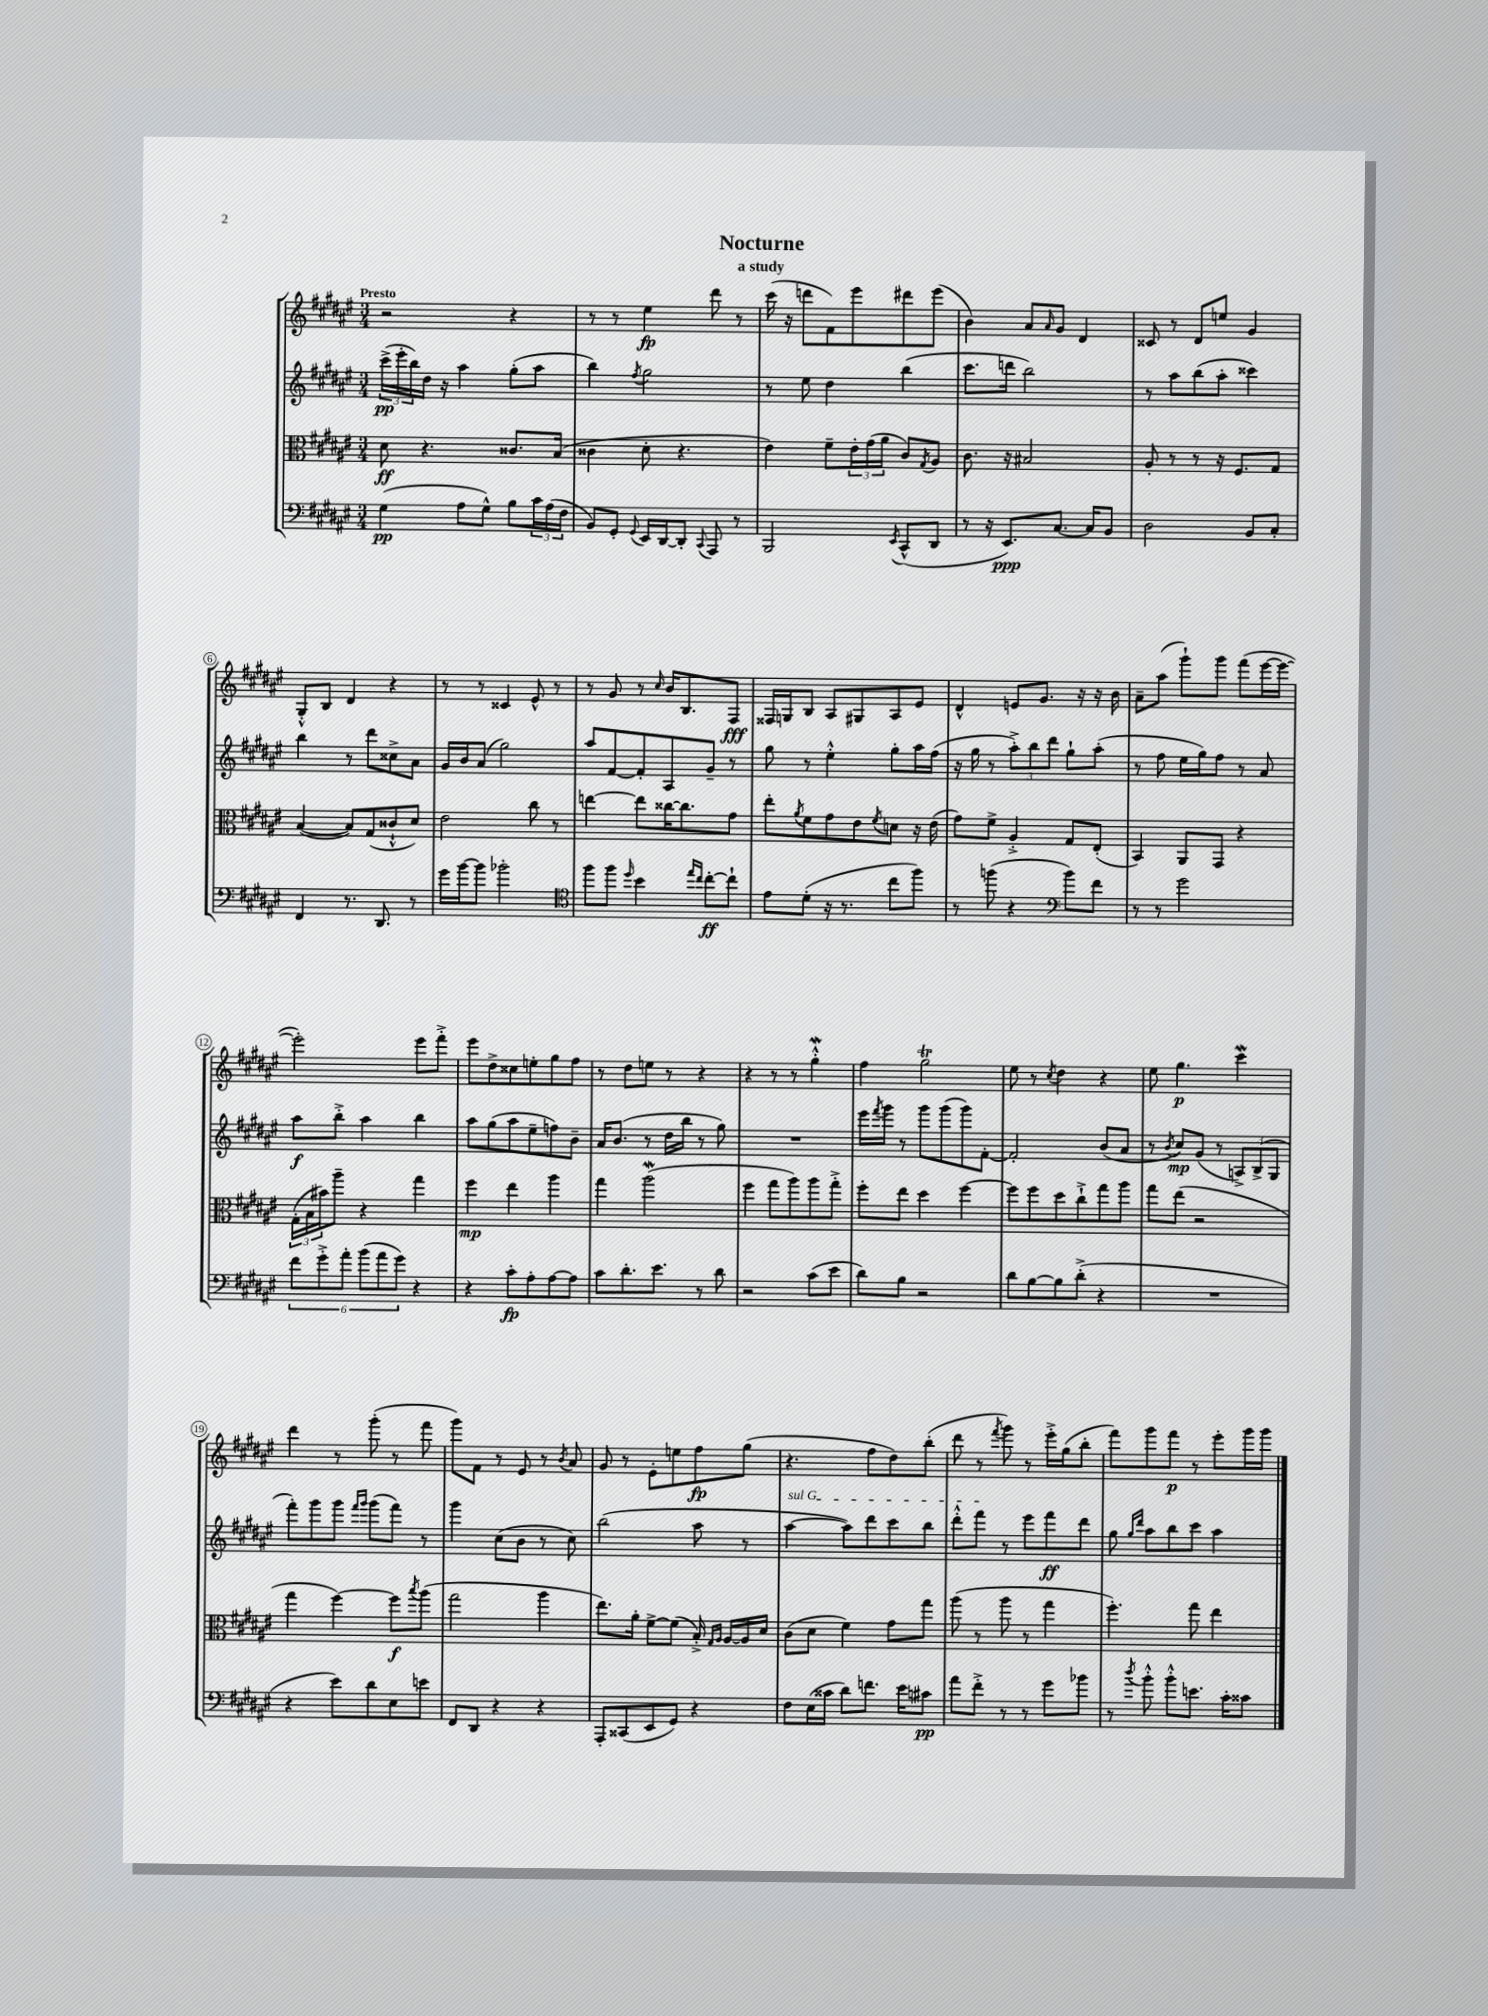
\header { title = "Nocturne" subtitle = "a study" }
<<
\new StaffGroup <<
\new Staff = "s0" {
    \clef treble \key fis \major \numericTimeSignature \time 3/4 \tempo "Presto"
    r2 r4 |
    r8 r8 eis''4\fp dis'''8 r8 |
    cis'''16( r16 d'''8 fis'8) eis'''8 dis'''8 eis'''8( |
    b'4) ais'8 \grace { ais'16 } gis'8 dis'4 |
    cisis'8 r8 dis'8 e''8 gis'4 |
    gis8-.-^ b8 dis'4 r4 |
    r8 r8 cisis'4 eis'8-^ r8 |
    r8 gis'8 r8 \grace { cis''16 } b'16 b8. fis8\fff |
    fisis16 g16 b8 ais8 gis8 ais8 eis'8 |
    dis'4-^ e'8 gis'8. r16 r16 b'16 |
    ais'8-- ais''8( gis'''8-!) gis'''8 fis'''8( eis'''16~ eis'''16~ |
    eis'''2-.) eis'''8 fis'''8-.-> |
    eis'''8 dis''8-> cisis''8 e''8-. gis''8 fis''8 |
    r8 dis''8 e''8 r8 r4 |
    r4 r8 r8 gis''4-.-^\mordent |
    fis''4 gis''2\trill |
    eis''8 r8 \acciaccatura { cis''8 } dis''4 r4 |
    eis''8 gis''4.\p cis'''4\mordent |
    dis'''4 r8 gis'''8-.( r8 fis'''8 |
    gis'''8) fis'8 r8 eis'8 r8 \acciaccatura { b'8 } ais'8 |
    gis'8 r8 eis'8-. e''8 fis''8\fp gis''8( |
    r4. fis''8 dis''8) b''8-.( |
    dis'''8 r8 \acciaccatura { fis'''8 } gis'''8) r8 eis'''16-.-> gis''16( b''8-. |
    fis'''8) gis'''8 fis'''8\p r8 eis'''8-. gis'''16 gis'''16 \bar "|." |
}
\new Staff = "s1" {
    \clef treble \key fis \major \numericTimeSignature \time 3/4
    \tuplet 3/2 { cis'''16->\pp( eis'''16-. b''16) } dis''16 r16 ais''4 gis''8-.( ais''8 |
    b''4) \acciaccatura { fis''8 } gis''2 |
    r8 eis''8 dis''4 b''4( |
    cis'''8. d'''16 b''2) |
    r8 ais''8 b''8( ais''8-. cisis'''4) |
    b''4 r8 dis'''8 cisis''8-> ais'8 |
    gis'16 b'16 ais'8( gis''2) |
    ais''8 fis'8~ fis'8-. ais8 gis'8-- r8 |
    gis''8 r8 eis''4-.-^ gis''8-. ais''16 fis''16( |
    r16 gis''16 r8 \tuplet 3/2 { ais''8-.->) b''8 dis'''8 } gis''8-! ais''8-.( |
    r8 fis''8 eis''16 gis''16) fis''8 r8 ais'8 |
    ais''8\f b''8-.-> ais''4 b''4 |
    ais''8 gis''8( ais''8 eis''8-- f''8) b'8-- |
    ais'16 b'8.( r8 dis''16 b''16 r8 gis''8) |
    R2. |
    eis'''16 \acciaccatura { fis'''8 } gis'''16 r8 gis'''8 gis'''8( gis'''8) fis'8~-. |
    fis'2-. b'8( ais'8 |
    r8 \acciaccatura { b'8 } cis''8\mp) gis'8( r8 \tuplet 3/2 { a8->) b8->( gis8 } |
    fis'''8-.) gis'''8 gis'''8 \grace { fis'''16 gis'''16 } gis'''8( fis'''8) r8 |
    gis'''4 cis''8( b'8 r8 cis''8) |
    b''2( ais''8 r8 |
    \once \override TextSpanner.bound-details.left.text = \markup { \italic "sul G" } ais''4~\startTextSpan ais''8) dis'''8 cis'''8 b''8 |
    dis'''8-.-^ fis'''8\stopTextSpan r8 eis'''8 fis'''8\ff dis'''8 |
    gis''8 \grace { gis''16 dis'''16 } ais''8 b''8 cis'''8 ais''4 \bar "|." |
}
\new Staff = "s2" {
    \clef alto \key fis \major \numericTimeSignature \time 3/4
    dis'8\ff r4. cisis'8. b16( |
    cisis'4 dis'8-. r4. |
    eis'4) fis'8-- \tuplet 3/2 { eis'16-. gis'16( ais'16 } cis'8) \acciaccatura { gis8 } ais8 |
    cis'8. r16 bis2 |
    ais8-. r8 r8 r16 fis8. gis8 |
    b4~( b8) gis8( cisis'8-!-^ dis'8) |
    eis'2 cis''8 r8 |
    e''4~ e''8 cisis''16~ cisis''8. gis'8 |
    eis''8-. \acciaccatura { ais'8 } fis'8 gis'8 eis'8 \acciaccatura { fis'8 } d'8 r16 eis'16( |
    gis'8) fis'8-> ais4-.-> gis8 eis8-.( |
    b,4) ais,8 gis,8 r4 |
    \tuplet 3/2 { gis16-.( b16 bis'16) } ais''8-- r4 gis''4 |
    fis''4\mp eis''4 ais''4 |
    gis''4 ais''2\mordent( |
    fis''4 gis''8 ais''8) ais''8 gis''8-.-> |
    fis''8-. eis''8 dis''4 fis''4~ |
    fis''8 fis''8 dis''8 cis''8-!-> gis''8 ais''8 |
    gis''8 eis''8( r2 |
    gis''4 fis''4~) fis''8\f \acciaccatura { b''8 } ais''8( |
    gis''2 ais''4 |
    eis''8.) ais'16-. fis'8~-> fis'8( b16-.->) \grace { gis16 ais16 } ais16~ ais16 dis'16 |
    cis'8( dis'8 fis'4) gis'8 gis''8 |
    ais''8( r8 ais''8 r8 gis''4 |
    fis''4.-.) gis''8 eis''4 \bar "|." |
}
\new Staff = "s3" {
    \clef bass \key fis \major \numericTimeSignature \time 3/4
    gis4\pp( ais8 gis8-^) b8 \tuplet 3/2 { cis'16 ais16( fis16 } |
    b,8) gis,8-. \appoggiatura { gis,8 } eis,16 dis,16~ dis,8-. \appoggiatura { cis,8 } ais,,8 r8 |
    b,,2 \acciaccatura { eis,8 } cis,8-^( dis,8 |
    r8 r16 eis,8.\ppp) cis8.~ cis16 b,8 |
    dis2 b,8 cis8-. |
    fis,4 r8. dis,8. r8 |
    gis'16 b'16~ b'8 bes'2-. |
    \clef tenor fis''8 fis''8 \grace { dis''16 } b'4 \grace { eis''16 cis''16 } cis''8~-.\ff cis''8-! |
    eis'8 dis'8-.( r16 r8. cis''8 fis''8) |
    r8 f''8( r4 \clef bass b'8) fis'8 |
    r8 r8 gis'2 |
    \tuplet 6/4 { fis'8 gis'8-.-> ais'8-. b'8( ais'8 gis'8) } r4 |
    r4 cis'8-.\fp ais8-. ais8~ ais8 |
    cis'8 dis'8.-. eis'8. r8 dis'8 |
    r2 cis'8( eis'8 |
    dis'8) b8 r2 |
    dis'8 b8~ b8 dis'8-.->( r4 |
    R2. |
    r4 eis'8) dis'8 eis8 e'8 |
    fis,8 dis,8 r4 r4 |
    ais,,8-. cisis,8( eis,8 gis,8) r4 |
    fis8 eis16( cisis'16 dis'8) f'8. eis'16 cis'8\pp |
    ais'8 fis'8-.-> r8 r8 gis'8 bes'8 |
    r8 \acciaccatura { dis''8 } b'8-.-^ b'8-.-^ e'8. cis'16-. cisis'8 \bar "|." |
}
>>
>>
\layout { \context { \Score \override BarNumber.stencil = #(make-stencil-circler 0.1 0.3 ly:text-interface::print) } }
